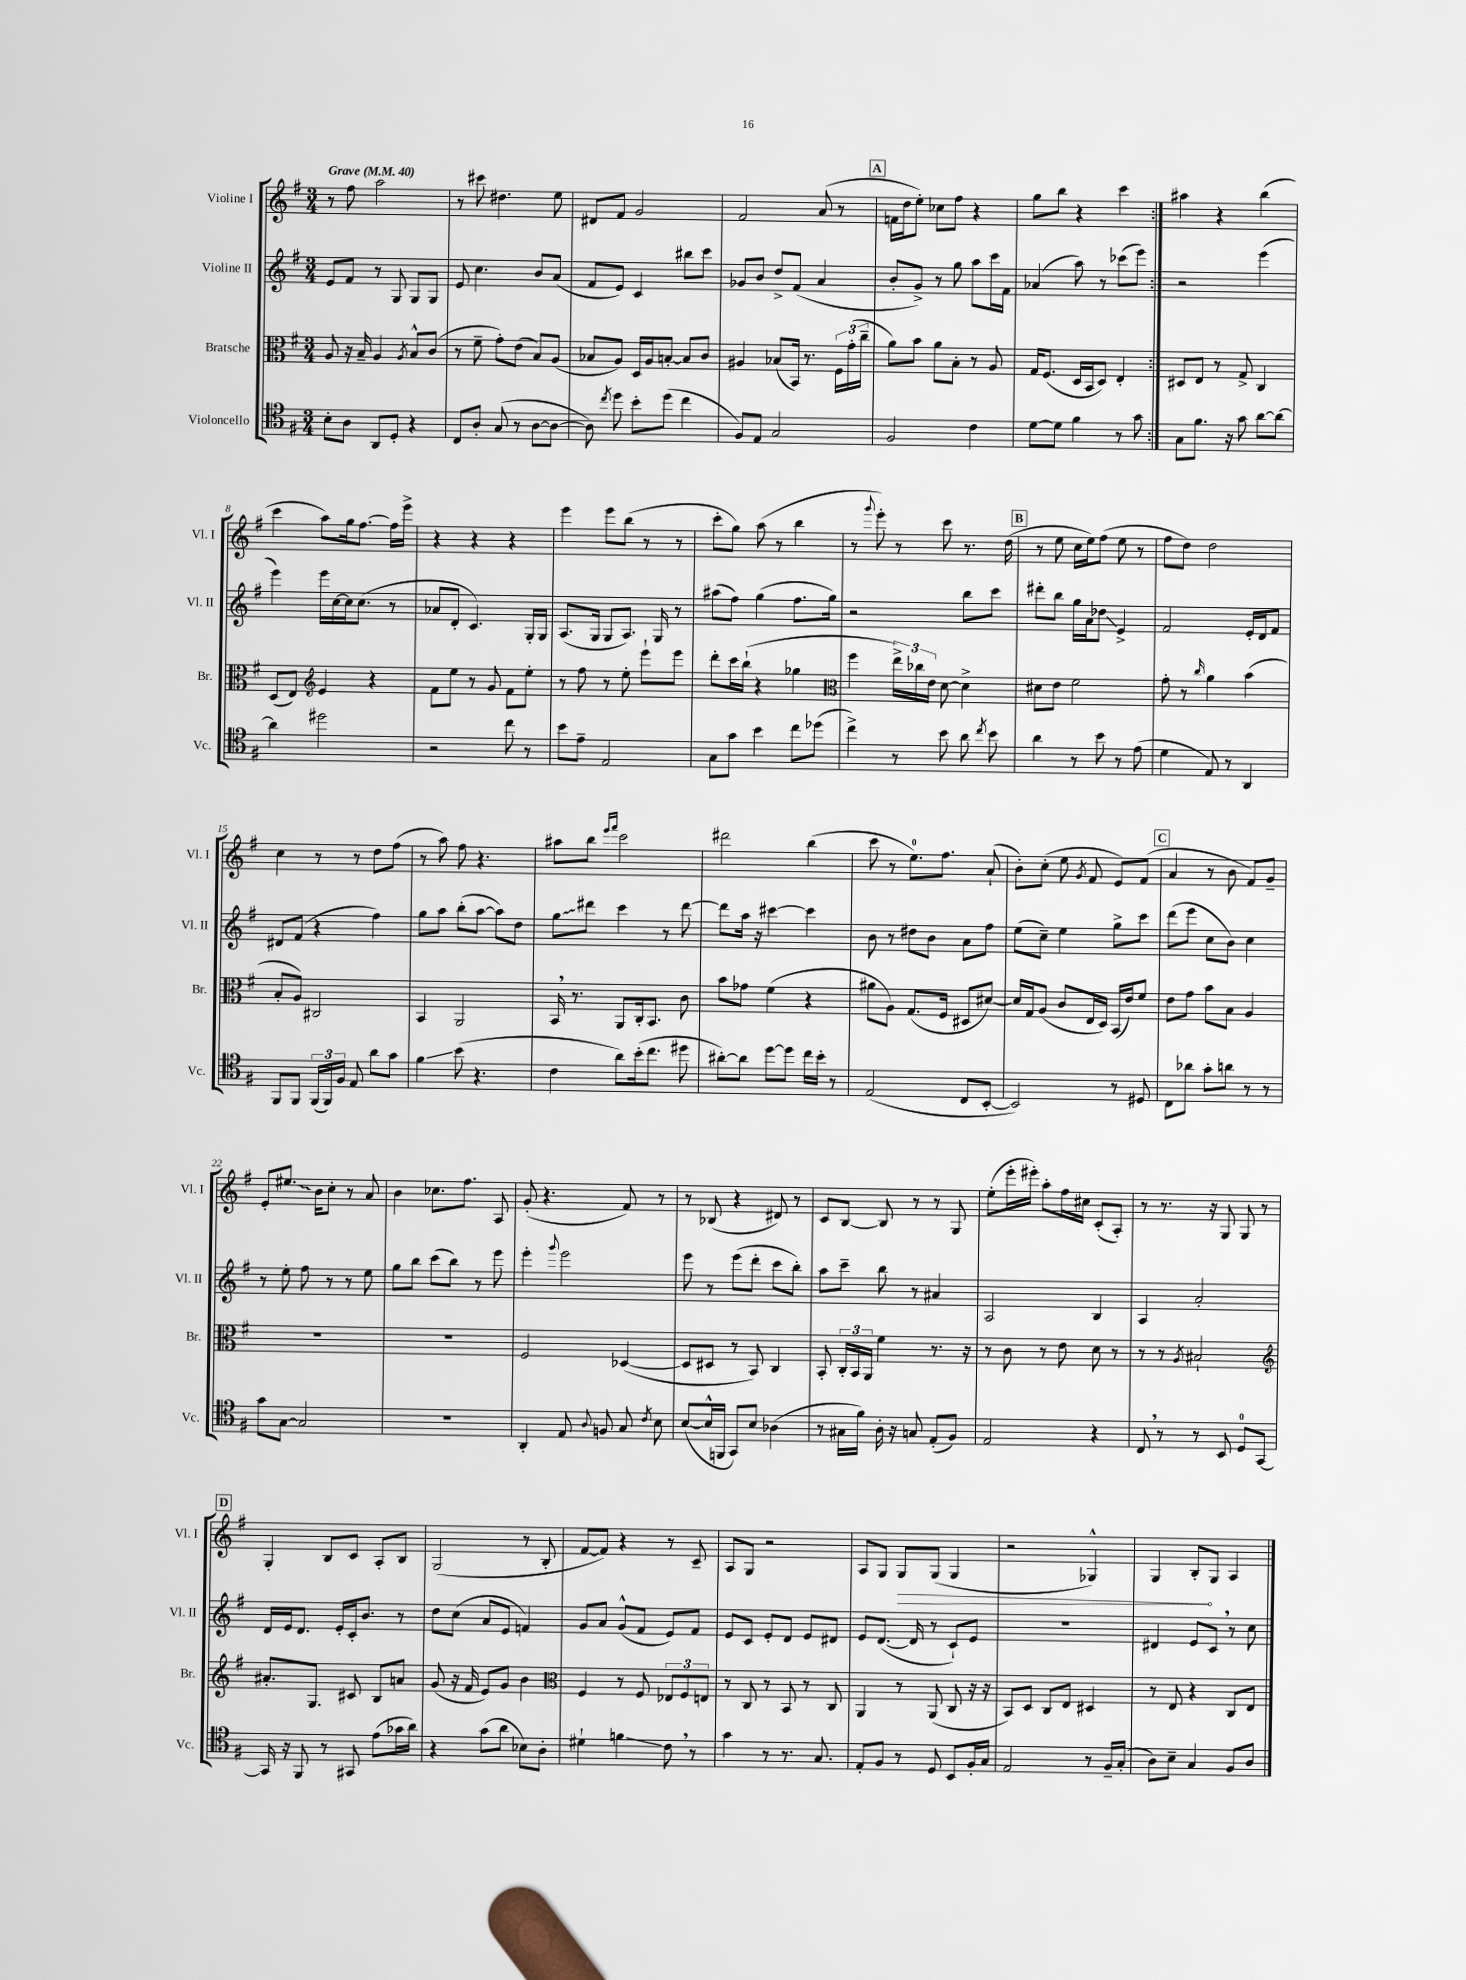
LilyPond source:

<<
\new StaffGroup <<
\new Staff = "s0" \with { instrumentName = "Violine I" shortInstrumentName = "Vl. I" } {
    \clef treble \key g \major \numericTimeSignature \time 3/4 \tempo "Grave" 4 = 40
    \autoBeamOff \repeat volta 2 { r8 fis''8 a''2 |
    r8 cis'''8 dis''4. e''8 |
    dis'8[ fis'8] g'2 |
    fis'2 a'8( r8 |
    \mark \markup { \box "A" } f'16[ d''16 e''8]-.) ces''8[ fis''8] r4 |
    g''8[ b''8] r4 c'''4 | }
    ais''4 r4 b''4( |
    c'''4 a''8[) g''16 fis''8.]~ fis''16[ e'''16]-> |
    r4 r4 r4 |
    e'''4 e'''8[ b''8]( r8 r8 |
    c'''8[-. g''8]) a''8( r8 b''4 |
    r8 \appoggiatura { g'''8 } e'''8-.) r8 c'''8 r8. d''16( |
    \mark \markup { \box "B" } r8 e''8 c''16[ e''16) fis''8]( e''8 r8 |
    fis''8[ d''8]) d''2 |
    c''4 r8 r8 d''8[ fis''8]( |
    r8 a''8) fis''8 r4. |
    ais''8[ b''8] \grace { e'''16[ fis'''16] } c'''2 |
    dis'''2 b''4( |
    c'''8 r8 e''8.[-0) fis''8.] a'8-!( |
    b'8[-.) c''8]-.( e''8 \acciaccatura { g'8 } fis'8 e'8[) fis'8]( |
    \mark \markup { \box "C" } a'4 r8 b'8 fis'8[) g'8]-- |
    e'8[-. \once \override Glissando.style = #'zigzag eis''8.]\glissando b'16[ c''8]-. r8 a'8 |
    b'4 ces''8.[ fis''8.] a8 |
    g'8-.( r4. fis'8) r8 |
    r8 bes8( r4 dis'8) r8 |
    c'8[ b8]~ b8 r8 r8 g8 |
    e''8[-.( e'''16-. eis'''16]-.) a''8[-. fis''16 cis''16] c'8[-.( a8]-.) |
    r8 r8. r16 g8 g8 r8 |
    \mark \markup { \box "D" } g4-. b8[ c'8] a8[-. b8] |
    g2( r8 b8-. |
    fis'8[~ fis'8]) r4 r8 c'8-- |
    a8[ g8] r2 |
    a8[ g8] \once \override Hairpin.circled-tip = ##t g8[\> g8]( g4 |
    r2 ges4-^) |
    g4 b8[-.\! g8] a4 \bar "|." |
}
\new Staff = "s1" \with { instrumentName = "Violine II" shortInstrumentName = "Vl. II" } {
    \clef treble \key g \major \numericTimeSignature \time 3/4
    \autoBeamOff \repeat volta 2 { e'8[ fis'8] r8 g8 g8[ g8] |
    e'8 c''4. b'8[ a'8]( |
    fis'8[ e'8]) c'4 bis''8[ c'''8] |
    ges'8[ b'8] d''8[-> fis'8]( a'4 |
    \mark \markup { \box "A" } b'8[-. g'8]->) r8 g''8 a''8[ c'''16 fis'16] |
    aes'4( a''8) r8 ces'''8[( e'''8]) | }
    r2 e'''4( |
    e'''4) e'''16[ c''16~ c''16 c''8.]( r8 |
    aes'8[ d'8]-. c'4.) g16[-. g16] |
    a8.[( g16] g8[ a8.]) g16 r8 |
    ais''8[( fis''8]) g''4( fis''8.[ g''16]) |
    r2 b''8[ c'''8] |
    \mark \markup { \box "B" } dis'''8[-. b''8] g''16[ a'16 des''8]\glissando e'4-> |
    fis'2 e'16[-. d'16 fis'8] |
    dis'8[ fis'8]( r4 fis''4) |
    g''8[ a''8] b''8[-.( a''8]~ a''8[) d''8] |
    \once \override Glissando.style = #'zigzag g''8[\glissando dis'''8] c'''4 r8 dis'''8~ |
    dis'''8[ a''16] r16 cis'''4~ cis'''4 |
    b'8 r8 dis''8[ b'8] a'8[ fis''8] |
    e''8[( c''8]--) e''4 g''8[-> c'''8] |
    \mark \markup { \box "C" } d'''8[( e'''8] c''8[ b'8]) c''4 |
    r8 e''8-. fis''8 r8 r8 e''8 |
    g''8[ b''8] c'''8[( b''8]) r8 e'''8 |
    e'''4-. \appoggiatura { g'''8 } e'''2 |
    e'''8 r8 e'''8[( d'''8]-. c'''8[ b''8]-.) |
    a''8[ c'''8]-- b''8 r8 ais'4 |
    a2 b4 |
    a4 a'2-. |
    \mark \markup { \box "D" } d'16[ e'16 d'8.] e'16[-. c'16-. b'8.] r8 |
    d''8[ c''8]( a'8[ e'8] f'4) |
    g'8[ a'8] g'8[-^( fis'8] e'8[) fis'8] |
    e'8[ c'8] e'8[-. d'8] e'8[ dis'8] |
    e'8[ d'8.]~( d'16 r8 c'8[-!) e'8] |
    R2. |
    dis'4 e'8[ c'8] \breathe r8 c''8 \bar "|." |
}
\new Staff = "s2" \with { instrumentName = "Bratsche" shortInstrumentName = "Br." } {
    \clef alto \key g \major \numericTimeSignature \time 3/4
    \autoBeamOff \repeat volta 2 { a8 r16 b16-- a4 \acciaccatura { a8 } b8[-^ c'8]( |
    r8 fis'8-- g'8[-.) e'8]( b8[) a8]( |
    bes8[ a8]) d16[ a16 b8]~-. b8[ c'8] |
    ais4 bes8[( b,16]) r8. \tuplet 3/2 { fis16[ g'16-.( c''16]-- } |
    \mark \markup { \box "A" } a'8[) b'8] a'8[ b8]-. r8 a8 |
    g16[ fis8.]( d16[ b,16 d8]) e4-. | }
    dis8[ e8] r8 g8-> c4 |
    d8[( e8]) \clef treble e'4 r4 |
    fis'8[ e''8] r8 g'8 fis'8[ e''8]-. |
    r8 fis''8 r8 e''8-. e'''8[-! e'''8] |
    d'''8[-. c'''16 b''16]-!( r4 ges''4 |
    \clef alto fis''4 \tuplet 3/2 { e''16[->) ces''16 e'16] } d'8~ d'4-> |
    \mark \markup { \box "B" } dis'8[ e'8] fis'2 |
    g'8-. r8 \grace { c''16 } a'4 b'4( |
    b8[-. a8]) cis2 |
    b,4 a,2 |
    b,16 \breathe r8. a,8[ c16-. b,8.] c'8 |
    b'8[ ges'8] fis'4( r4 |
    ais'8[ a8]) g8.[( fis16] dis8[ dis'8]~) |
    dis'16[ g16 a8]( c'8[ e16 d16]) b,16[( e'16) fis'8] |
    \mark \markup { \box "C" } e'8[ g'8] b'8[ b8] a4 |
    R2. |
    R2. |
    fis2 des4~( |
    des8[ dis8] r8 b,8) c4 |
    b,8-. \tuplet 3/2 { c16[-. b,16 a,16] } fis'4 r8. r16 |
    r8 c'8 r8 e'8 d'8 r8 |
    r8 r8 \acciaccatura { a8 } bis2-! |
    \mark \markup { \box "D" } \clef treble ais'8.[-. g8.] cis'8 b8[ a'8] |
    g'8( r16 fis'16 e'8[) g'8] b'4 |
    \clef alto fis4 r8 fis8 \tuplet 3/2 { ees8[ fis8 e8] } |
    r8 c8 r8 b,8 r8 c8 |
    a,4 r8 a,8( c8 r16 r16 |
    b,8[) d8] c8[ e8] dis4 |
    r8 e8 r4 c8[ e8] \bar "|." |
}
\new Staff = "s3" \with { instrumentName = "Violoncello" shortInstrumentName = "Vc." } {
    \clef tenor \key g \major \numericTimeSignature \time 3/4
    \autoBeamOff \repeat volta 2 { b8[-. a8] a,8[ d8]-. r4 |
    c8[ a8]-. g8( r8 a8[~ a8]~ |
    a8) \acciaccatura { c''8 } d''8 b'8[-. d''8]( c''4 |
    fis8[) e8] g2 |
    \mark \markup { \box "A" } fis2 c'4 |
    d'8[~ d'8] fis'4 r8 g'8 | }
    g8[ fis'8.] r16 g'8 a'8[~ a'8]~ |
    a'4 dis''2 |
    r2 c''8 r8 |
    b'8[ e'8]-- e2 |
    g8[ g'8] b'4 c''8[ des''8]( |
    c''4->) r8 b'8 a'8 \acciaccatura { c''8 } b'8 |
    \mark \markup { \box "B" } a'4 r8 b'8 r8 e'8( |
    d'4 e8) r8 a,4 |
    fis,8[ fis,8] \tuplet 3/2 { fis,16[( fis,16) fis16] } e8 a'8[ g'8] |
    fis'4\glissando b'8( r4. |
    c'4 a'8[) b'16-.( c''8.] dis''8 |
    ais'8[~-.) ais'8] d''8[~ d''8] c''16[ b'16]-. r8 |
    e2( c8[ b,8]~-. |
    b,2) r8 dis8 |
    \mark \markup { \box "C" } c8[ aes'8] g'8[-. a'8] r8 r8 |
    g'8[ g8]~ g2 |
    R2. |
    a,4-. e8 \appoggiatura { a8 } f8 g8 \acciaccatura { c'8 } b8 |
    b8[~( b16-^ f,16] g,8[) b8] aes4( |
    r8 gis16[ fis'16]) a16-. r16 g8 e8[-.( fis8]) |
    e2 r4 |
    c8 \breathe r8 r8 b,8 d8[-0 g,8]~ |
    \mark \markup { \box "D" } g,16 r16 fis,8 r8 gis,8 e'8[( ges'16 a'16]) |
    r4 g'8[( a'8] bes8[) a8]-. |
    dis'4-! f'4\glissando c'8 \breathe r8 |
    g'4 r8 r8. g8. |
    e8[-. fis8] r8 d8 b,8[ fis16-. g16] |
    e2 r8 fis16[-- g16]-.( |
    a8[) b8]-- g4 fis8[ a8] \bar "|." |
}
>>
>>
